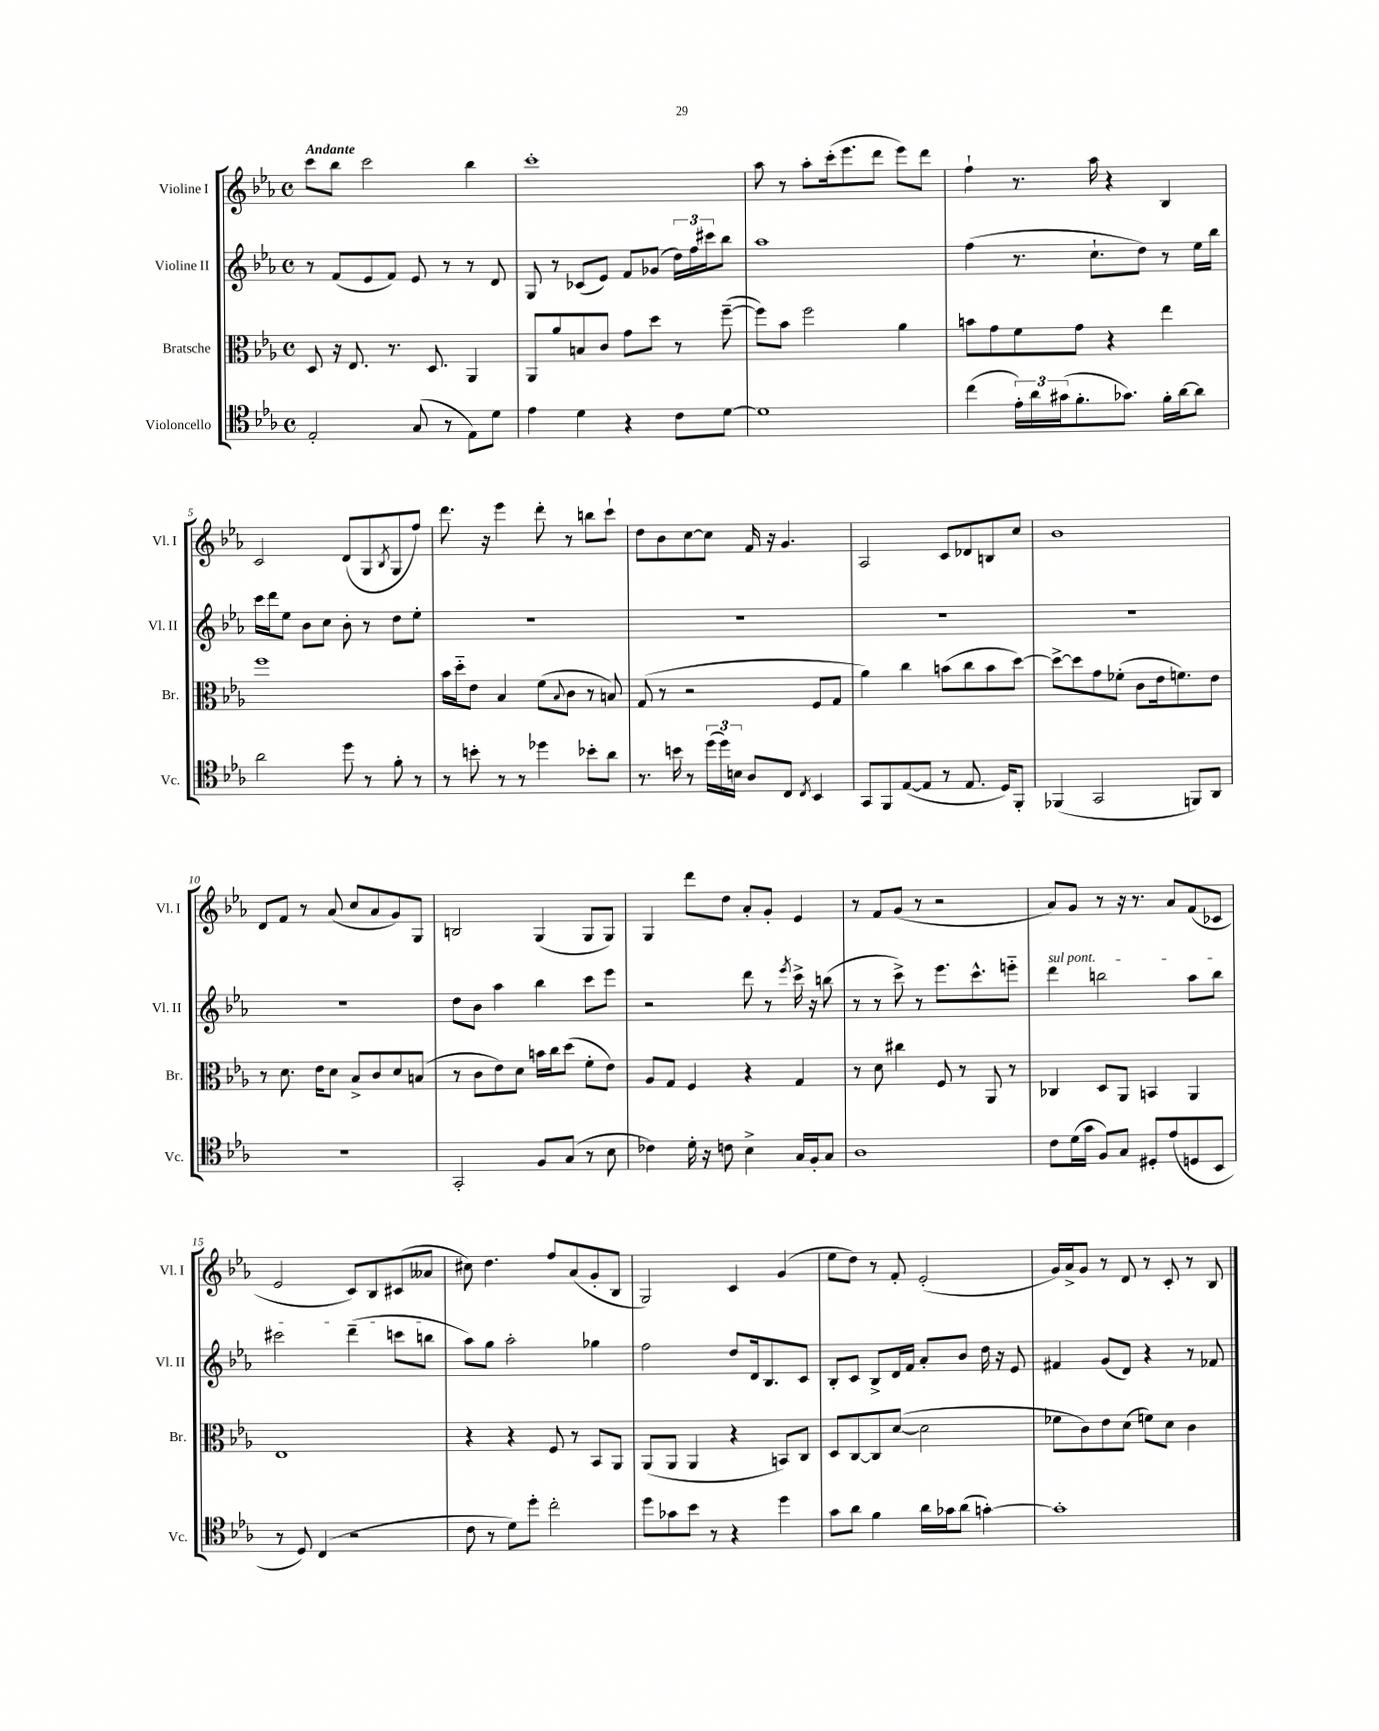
<<
\new StaffGroup <<
\new Staff = "s0" \with { instrumentName = "Violine I" shortInstrumentName = "Vl. I" } {
    \clef treble \key ees \major \defaultTimeSignature \time 4/4 \tempo "Andante"
    c'''8 bes''8 c'''2 bes''4 |
    c'''1-. |
    aes''8 r8 aes''8-. c'''16-.( ees'''8. d'''8 ees'''8) d'''8 |
    f''4-! r8. aes''16 r4 bes4 |
    c'2 d'8( g8 \acciaccatura { bes8 } g8 f''8) |
    d'''8. r16 ees'''4 d'''8-. r8 b''8 c'''8-! |
    d''8 bes'8 c''8~ c''8 f'16 r16 g'4. |
    aes2 c'8 des'8 b8 c''8 |
    bes'1 |
    d'8 f'8 r8 aes'8( c''8 aes'8 g'8) g8 |
    b2 g4( g8 g8) |
    g4 d'''8 d''8 aes'8-. g'8-. ees'4 |
    r8 f'8 g'8( r8 r2 |
    aes'8) g'8 r8 r16 r8. aes'8 f'8( ces'8 |
    ees'2 c'8) bes8 cis'8( aeses'8 |
    cis''8) d''4. f''8 aes'8( g'8-. bes8 |
    g2) c'4 g'4( |
    ees''8 d''8) r8 f'8-. ees'2-.( |
    g'16) aes'16-> g'8 r8 d'8 r8 c'8-. r8 bes8 \bar "|." |
}
\new Staff = "s1" \with { instrumentName = "Violine II" shortInstrumentName = "Vl. II" } {
    \clef treble \key ees \major \defaultTimeSignature \time 4/4
    r8 f'8( ees'8 f'8) ees'8 r8 r8 d'8 |
    g8 r8 ces'8( ees'8) f'8 ges'8( \tuplet 3/2 { d''16) f''16 cis'''16 } bes''8 |
    aes''1 |
    f''4( r8. c''8.-! d''8) r8 ees''16 bes''16 |
    c'''16 d'''16 ees''8 bes'8 c''8 bes'8-. r8 d''8 ees''8-. |
    R1 |
    R1 |
    R1 |
    R1 |
    r1 |
    d''8 bes'8 aes''4 bes''4 c'''8 ees'''8 |
    r2 d'''8 r8 \acciaccatura { ees'''8 } c'''16-> r16 b''8( |
    r8 r8 c'''8->) r8 ees'''8. c'''8.-^ e'''8-_ |
    \once \override TextSpanner.bound-details.left.text = \markup { \italic "sul pont." } d'''4\startTextSpan b''2 aes''8 b''8 |
    cis'''2 d'''4--( c'''8 b''8\stopTextSpan |
    aes''8) g''8 aes''2-. ges''4 |
    f''2 d''8 d'16 bes8. c'8 |
    bes8-. c'8 bes8-> d'16 f'16 aes'8-. bes'8 d''16 r16 ees'8 |
    fis'4 g'8( d'8) r4 r8 fes'8 \bar "|." |
}
\new Staff = "s2" \with { instrumentName = "Bratsche" shortInstrumentName = "Br." } {
    \clef alto \key ees \major \defaultTimeSignature \time 4/4
    d8 r16 ees8. r8. d8. aes,4 |
    aes,8 aes'8 b8 c'8 g'8 d''8 r8 f''8~--( |
    f''8) bes'8 f''2 aes'4 |
    b'8 g'8 f'8 g'8 r4 ees''4 |
    f''1 |
    bes'16 d''16-_ ees'8 bes4 f'8( \appoggiatura { bes8 } c'8 r8 b8) |
    g8( r8 r2 f8 g8 |
    aes'4) c''4 b'8( c''8 b'8 d''8~) |
    d''8~-> d''8 g'8 fes'8-.( c'8 ees'16 f'8.) ees'8 |
    r8 d'8. ees'16 d'8 bes8-> c'8 d'8 b8( |
    r8 c'8 ees'8) d'8 b'16 c''16 d''8( f'8-. ees'8) |
    aes8 g8 f4 r4 g4 |
    r8 d'8 cis''4 f8 r8 aes,8 r8 |
    ces4 d8 aes,8 b,4 aes,4 |
    ees1 |
    r4 r4 f8 r8 bes,8 aes,8 |
    aes,8( aes,8 aes,4 r4 b,8) c8 |
    d8 c8~ c8 d'8~( d'2 |
    fes'8 c'8) ees'8 d'8( f'8) d'8 c'4 \bar "|." |
}
\new Staff = "s3" \with { instrumentName = "Violoncello" shortInstrumentName = "Vc." } {
    \clef tenor \key ees \major \defaultTimeSignature \time 4/4
    ees2-. g8( r8 ees8) d'8 |
    ees'4 d'4 r4 c'8 d'8~ |
    d'1 |
    c''4( \tuplet 3/2 { ees'16-.) aes'16 gis'16( } f'8.-. ges'8.) f'16-. aes'16~ aes'8 |
    aes'2 d''8 r8 f'8-. r8 |
    r8 b'8-. r8 r8 des''4 bes'8-. aes'8 |
    r8. b'16 r8 \tuplet 3/2 { d''16( d''16) b16 } aes8 c8 \acciaccatura { c8 } bes,4 |
    g,8 f,8 ees8~( ees8 r8 ees8. d16) f,8-. |
    fes,4( g,2 f,8) aes,8 |
    R1 |
    g,2-. f8 g8( r8 bes8 |
    ces'4) d'16-. r16 c'8 bes4-> g16 f16-. g8 |
    aes1 |
    c'8 d'16( g'16 f8) g8 dis8-. ees'8( d8 bes,8 |
    r8 d8) c4( r2 |
    c'8 r8 d'8) d''8-. c''2-. |
    d''8 ges'8 bes'8 r8 r4 d''4 |
    g'8 aes'8 f'4 aes'16 ges'16 aes'8( g'4~-.) |
    g'1-. \bar "|." |
}
>>
>>
